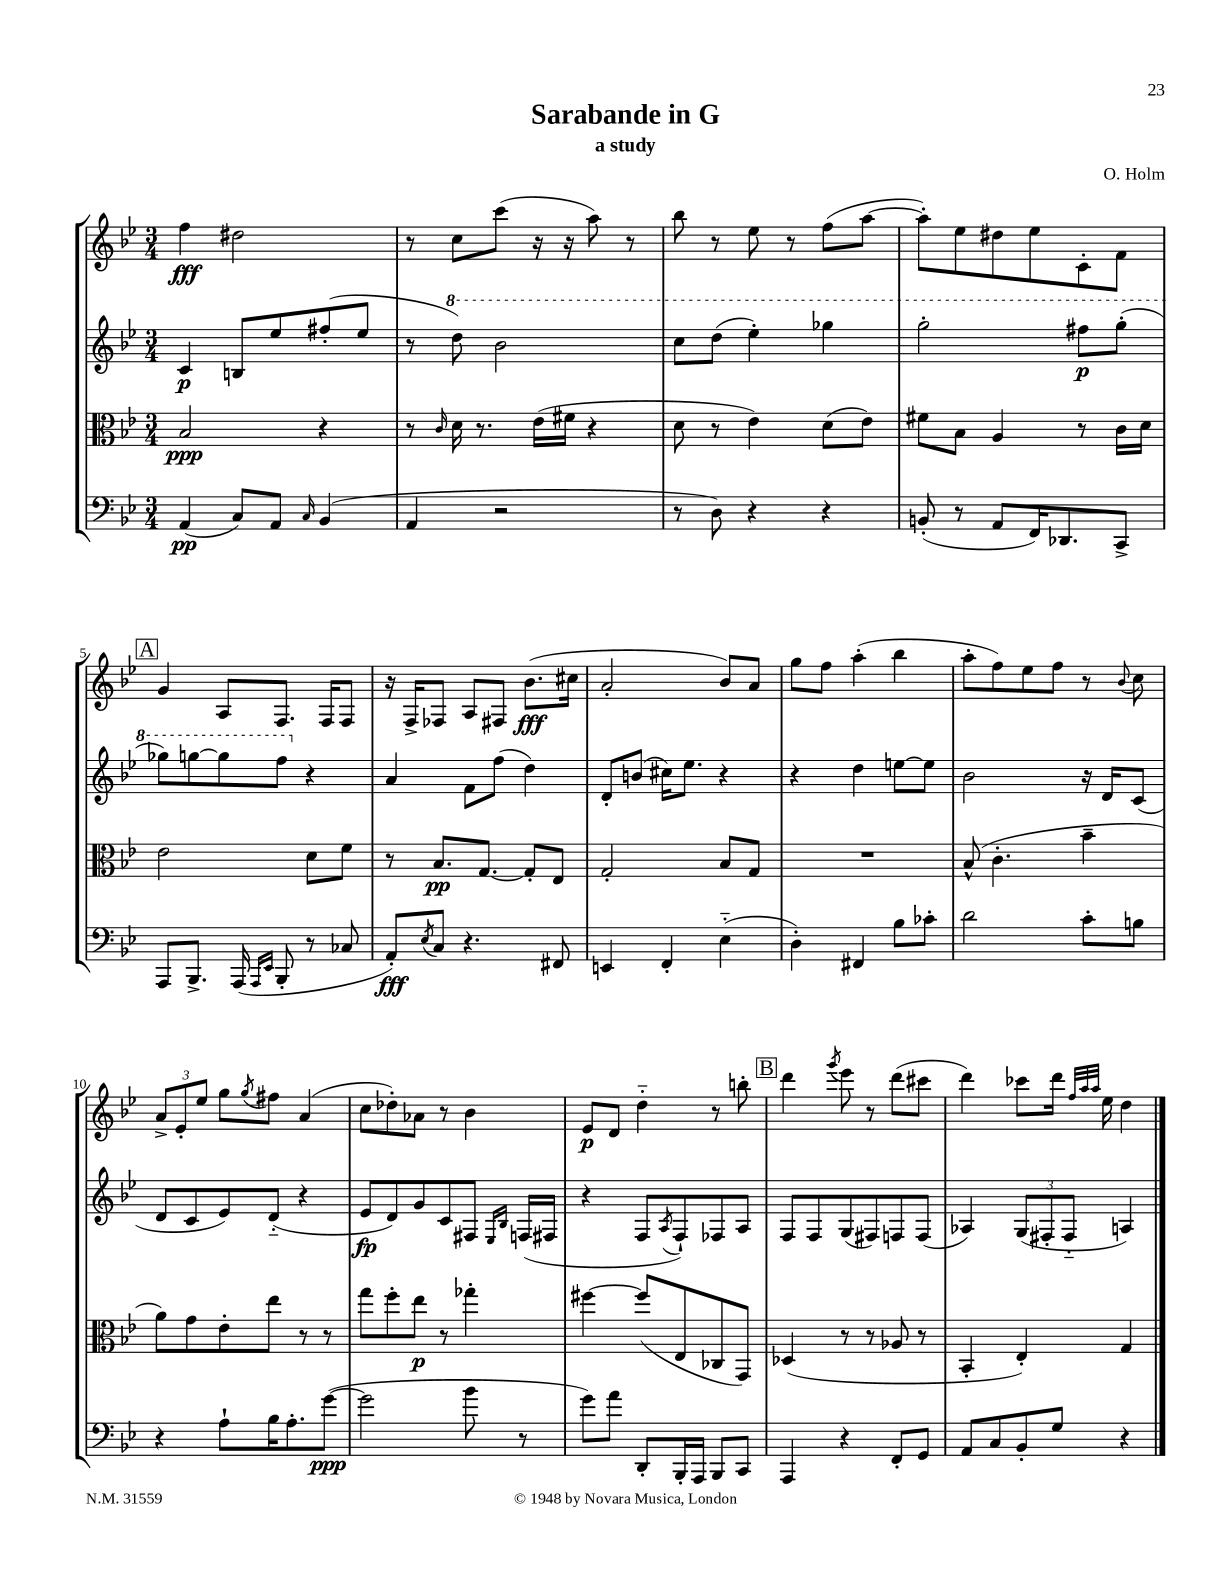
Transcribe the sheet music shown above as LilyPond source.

\header { title = "Sarabande in G" composer = "O. Holm" subtitle = "a study" }
<<
\new StaffGroup <<
\new Staff = "s0" {
    \clef treble \key bes \major \numericTimeSignature \time 3/4
    f''4\fff dis''2 |
    r8 c''8 c'''8( r16 r16 a''8) r8 |
    bes''8 r8 ees''8 r8 f''8( a''8~ |
    a''8-.) ees''8 dis''8 ees''8 c'8-. f'8 |
    \mark \markup { \box "A" } g'4 a8 f8. f16 f8 |
    r16 f16-> fes8 a8 fis8 bes'8.\fff( cis''16 |
    a'2-. bes'8) a'8 |
    g''8 f''8 a''4-.( bes''4 |
    a''8-. f''8) ees''8 f''8 r8 \appoggiatura { bes'8 } c''8 |
    \tuplet 3/2 { a'8-> ees'8-. ees''8 } g''8 \acciaccatura { g''8 } fis''8 a'4( |
    c''8 des''8-.) aes'8 r8 bes'4 |
    ees'8\p d'8 d''4-_ r8 b''8-. |
    \mark \markup { \box "B" } d'''4 \acciaccatura { g'''8 } ees'''8 r8 d'''8( cis'''8 |
    d'''4) ces'''8 d'''16 \grace { f''32 a''32 a''32 } ees''16 d''4 \bar "|." |
}
\new Staff = "s1" {
    \clef treble \key bes \major \numericTimeSignature \time 3/4
    c'4\p b8 ees''8 fis''8-.( ees''8 |
    r8 \ottava #1 d'''8) bes''2 |
    c'''8 d'''8( ees'''4-.) ges'''4 |
    g'''2-. fis'''8\p g'''8-.( |
    \mark \markup { \box "A" } ges'''8) g'''8~ g'''8 f'''8 \ottava #0 r4 |
    a'4 f'8 f''8( d''4) |
    d'8-. b'8( cis''16) ees''8. r4 |
    r4 d''4 e''8~ e''8 |
    bes'2 r16 d'16 c'8( |
    d'8 c'8 ees'8) d'8-_( r4 |
    ees'8\fp d'8) g'8 c'8 fis8 \grace { ees16 bes16 } f16( fis16 |
    r4 f8 \acciaccatura { a8 } f8-!) fes8 a8 |
    \mark \markup { \box "B" } f8 f8 g8( fis8) f8 f8( |
    aes4) \tuplet 3/2 { g8( fis8-. fis8-_ } a4) \bar "|." |
}
\new Staff = "s2" {
    \clef alto \key bes \major \numericTimeSignature \time 3/4
    bes2\ppp r4 |
    r8 \grace { c'16 } d'16 r8. ees'16( fis'16 r4 |
    d'8 r8 ees'4) d'8( ees'8) |
    fis'8 bes8 a4 r8 c'16 d'16 |
    \mark \markup { \box "A" } ees'2 d'8 f'8 |
    r8 bes8.\pp g8.~ g8-. ees8 |
    g2-. bes8 g8 |
    R2. |
    bes8-^( c'4.-. bes'4-- |
    a'8) g'8 ees'8-. ees''8 r8 r8 |
    g''8 f''8-. ees''8\p r8 ges''4-. |
    fis''4~ fis''8( ees8 ces8 g,8) |
    \mark \markup { \box "B" } des4( r8 r8 aes8 r8 |
    bes,4-. ees4-.) g4 \bar "|." |
}
\new Staff = "s3" {
    \clef bass \key bes \major \numericTimeSignature \time 3/4
    a,4\pp( c8) a,8 \grace { c16 } bes,4( |
    a,4 r2 |
    r8 d8) r4 r4 |
    b,8-.( r8 a,8 f,16) des,8. c,8-> |
    \mark \markup { \box "A" } a,,8 bes,,8.-> a,,16( \grace { a,,16 ees,16 } bes,,8-. r8 ces8 |
    a,8-.\fff) \acciaccatura { ees8 } c8 r4. fis,8 |
    e,4 f,4-. ees4-_( |
    d4-.) fis,4 bes8 ces'8-. |
    d'2 c'8-. b8 |
    r4 a8-! bes16 a8.-. g'8~\ppp( |
    g'2 bes'8 r8 |
    g'8) a'8 d,8-. bes,,16-. a,,16 bes,,8 c,8 |
    \mark \markup { \box "B" } a,,4 r4 f,8-. g,8 |
    a,8 c8 bes,8-. g8 r4 \bar "|." |
}
>>
>>
